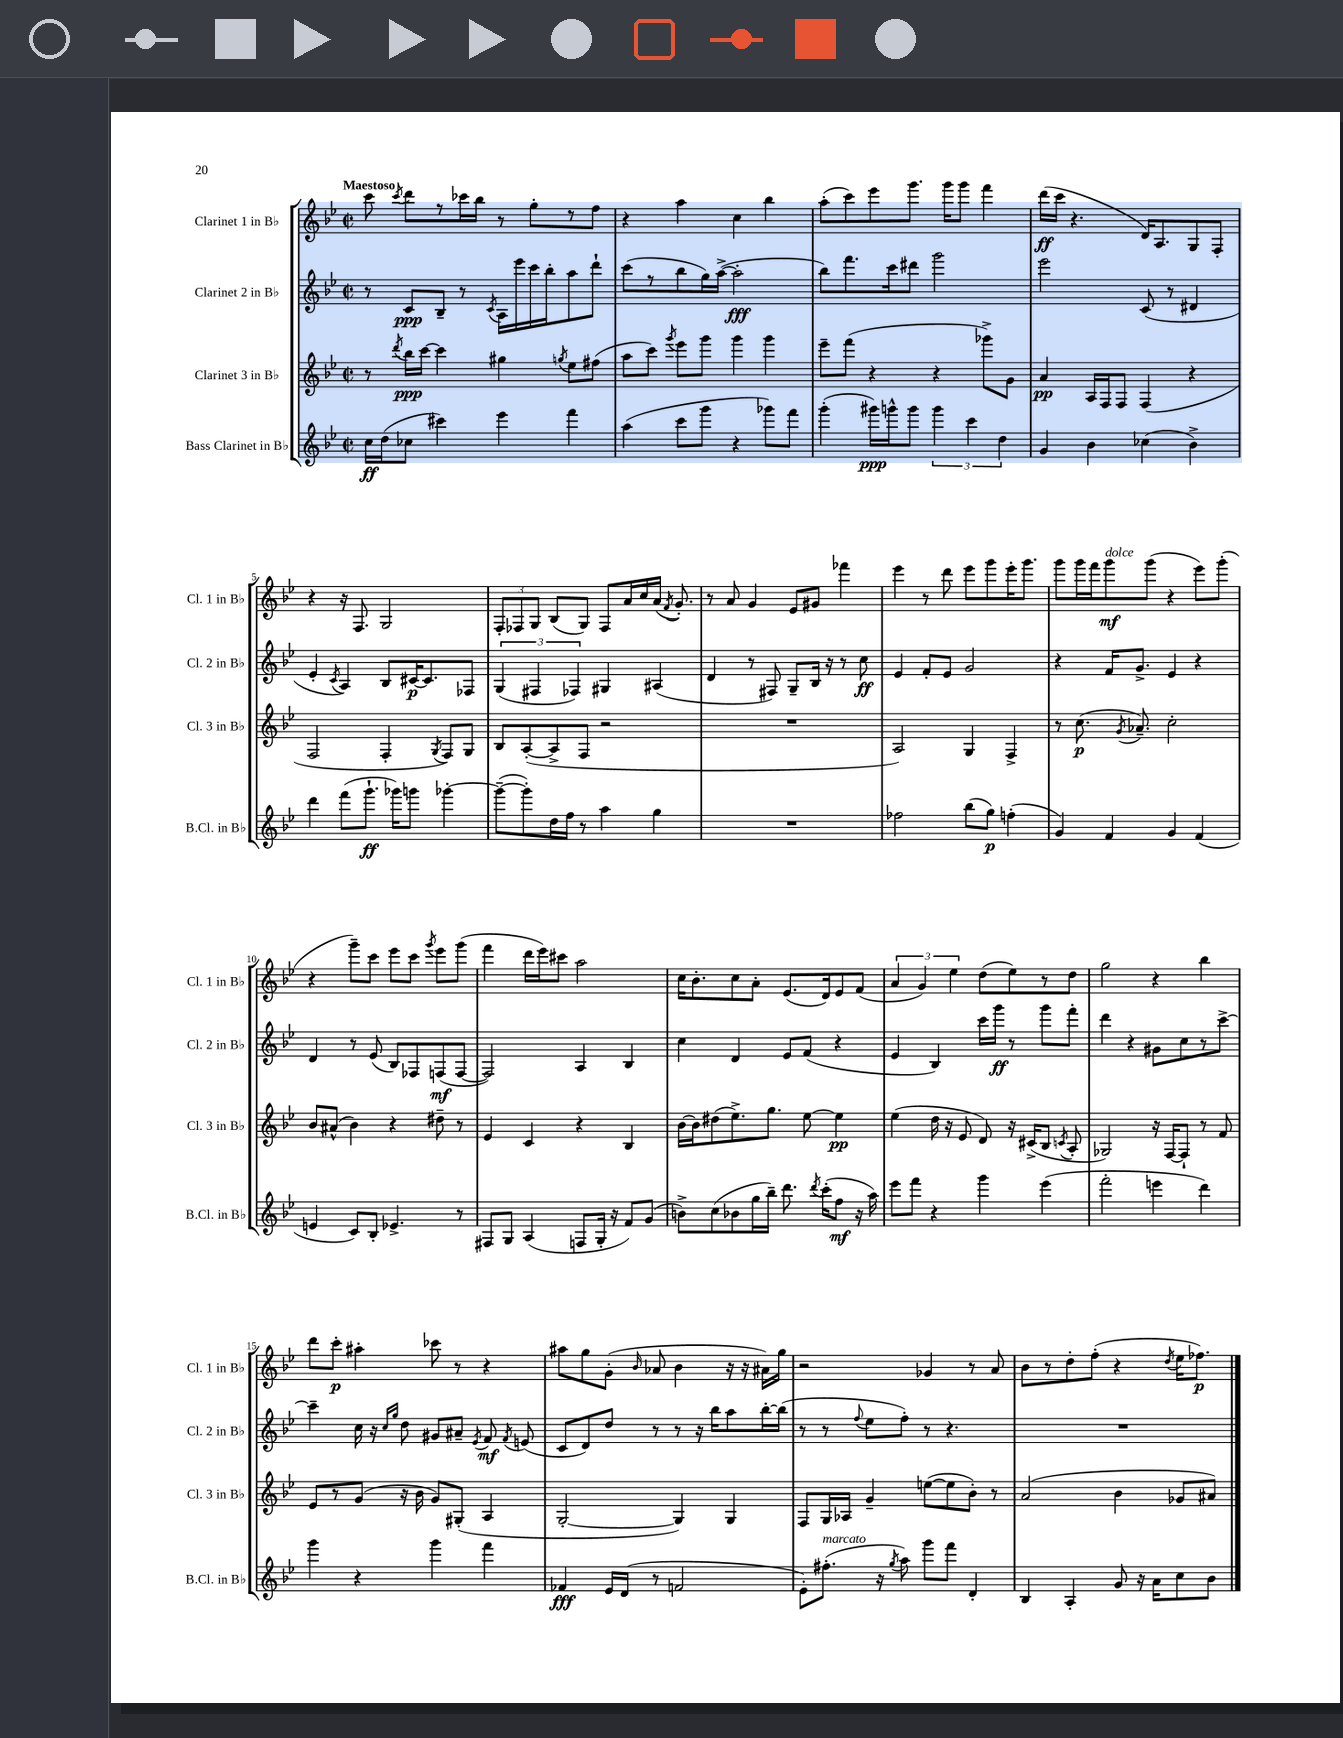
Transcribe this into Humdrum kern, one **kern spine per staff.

**kern	**kern	**kern	**kern
*staff4	*staff3	*staff2	*staff1
*clefG2	*clefG2	*clefG2	*clefG2
*k[b-e-]	*k[b-e-]	*k[b-e-]	*k[b-e-]
*M2/2	*M2/2	*M2/2	*M2/2
*met(c|)	*met(c|)	*met(c|)	*met(c|)
16cc	8r	8r	8ccc
(16dd	.	.	.
.	8qddd	.	8qccc
8cc-	16bb-	8c	8ddd
.	[16ccc	.	.
4ccc#)	4ccc]	8B-~	8r
.	.	8r	16ccc-
.	.	.	16bb-
.	.	8qc	.
4eee-	4gg#	16A	8r
.	.	16eee-	.
.	.	16ccc	8gg'
.	.	16bb-'	.
.	8qgg	.	.
4fff	8ee-	8aa	8r
.	(8ff#	8ddd`	8ff
=	=	=	=
(4aa	8aa	(8ccc	4r
.	8ccc)	8r	.
.	8qggg	.	.
8ccc	8eee-	8bb-	4aa
8ggg	8ggg	16gg)	.
.	.	([16aa^	.
4r	4ggg	2aa']	4cc
8ggg-)	4ggg	.	4bb-
8fff	.	.	.
=	=	=	=
(4ggg'	8eee-~	8bb-)	(8aa'
.	(8fff	8.fff	8ccc)
16ggg#)	4r	.	8eee-
16ggg^^	.	16ccc	.
8ggg	.	8ddd#	8.ggg
6ggg	4r	2ggg	.
.	.	.	16ggg
.	.	.	8ggg
6ccc	.	.	.
.	8ggg-^)	.	4fff
6dd	.	.	.
.	8g	.	.
=	=	=	=
4g	4a	2eee-	(16ddd
.	.	.	16ccc
.	.	.	4.r
4b-	16A	.	.
.	16F	.	.
.	8F	.	.
(4cc-	(4F	(8c	16d)
.	.	.	8.A
.	.	8r	.
4b-^)	4r	4d#	8G
.	.	.	8F'
=	=	=	=
4ddd	2F	4e-'	4r
.	.	8qc	.
(8fff	.	4A)	16r
.	.	.	8.F
8.ggg`	.	.	.
.	4F'	8B-	2G
16ggg-)	.	.	.
8ggg	.	[16c#	.
.	.	8.c#]	.
.	8qG	.	.
[4ggg-'	8F)	.	.
.	8G	8F-	.
=	=	=	=
(8ggg-~_	8B-	(6G	12F'
.	.	.	12F-
8ggg-'])	([8A'	.	.
.	.	6F#	12G
16dd	8A^]	.	(8B-
16ff	.	.	.
.	.	6F-)	.
8r	8F	.	8G)
4aa	2r	4G#	8F-
.	.	.	16a
.	.	.	16cc
4gg	.	(4A#	(16a
.	.	.	8qf
.	.	.	8.g')
=	=	=	=
1r	1r	4d	8r
.	.	.	8a
.	.	8r	4g
.	.	8F#)	.
.	.	8G~	8e-
.	.	16B-	8g#
.	.	16r	.
.	.	8r	4fff-
.	.	8cc	.
=	=	=	=
2ff-	2A)	4e-	4eee-
.	.	8f'	8r
.	.	8e-	8ddd
(8bb-	4G	2g	8eee-
8gg)	.	.	8ggg
(4ff'	4F^	.	16eee-'
.	.	.	8.ggg
=	=	=	=
4g)	8r	4r	8ggg
.	(8.cc	.	16ggg
.	.	.	16fff
4f	.	16f	8ggg
.	8qg	.	.
.	8.a-~)	8.g^	.
.	.	.	(8ggg
4g	2cc'	4e-	4r
(4f	.	4r	8eee-)
.	.	.	(8ggg'
=	=	=	=
4e	8b-	4d	4r
.	(8a#^^	.	.
8c)	4b-)	8r	8ggg~)
8B-'	.	(8e-	8ccc
4.e-^	4r	8B-)	8eee-
.	.	8F-	8ccc
.	.	.	8qggg
.	8dd#~	(8F	8eee-
8r	8r	[8F	(8ggg
=	=	=	=
8F#	4e-	2F])	4fff
8G	.	.	.
(4A	4c	.	16ddd
.	.	.	16eee-)
.	.	.	8ccc#
8F	4r	4A	2aa
16G'	.	.	.
16r	.	.	.
8f)	4B-	4B-	.
(8g	.	.	.
=	=	=	=
8b^)	[16b-	4cc	16cc
.	16b-]	.	8.b-'
(8cc	(8dd#	.	.
8b-	8.ee-^)	4d	8cc
16gg	.	.	8a'
16bb-~)	8.gg	.	.
8.ddd	.	8e-	(8.e-
.	[8ee-	(8f	.
8qddd	.	.	.
(16ccc'	.	.	16d)
8ff	4ee-]	4r	8e-
16r	.	.	(8f
16aa)	.	.	.
=	=	=	=
8eee-	(4ee-	4e-	6a
8fff	.	.	.
.	.	.	6g)
4r	16dd	4B-)	.
.	16r	.	.
.	.	.	6ee-
.	8e-	.	.
4ggg	8d)	16ccc	(8dd
.	.	16ggg	.
.	16r	8r	8ee-)
.	(16c#^	.	.
(4eee-	8B-	8ggg	8r
.	8qc	.	.
.	8A'	8fff'	8dd
=	=	=	=
2fff'	2G-)	4ddd	2gg
.	.	4r	.
4eee	16r	8g#	4r
.	[16F	.	.
.	8F`]	8cc	.
4ddd)	8r	8r	4bb-
.	8f	[8ccc^	.
=	=	=	=
4ggg	8e-	4ccc~]	8ddd
.	8r	.	8ccc'
4r	(8g	16cc	4aa#'
.	.	16r	.
.	.	16qqcc	.
.	.	16qqgg	.
.	16r	8dd	.
.	16b-	.	.
4ggg	8g)	8g#	8ccc-
.	(8G#'	8a#~	8r
.	.	8qe-	.
4fff	4A	8f	4r
.	.	8qf	.
.	.	(8e	.
=	=	=	=
4f-	[2G'	8c	8aa#
.	.	8d)	8gg
16e-	.	8dd	(8g'
(16d	.	.	.
.	.	.	16qqb-
8r	.	8r	8a-
2f	4G])	8r	4b-
.	.	16r	.
.	.	16bb-	.
.	4G	8aa	16r
.	.	.	16r
.	.	[16bb-'	16a#)
.	.	(16bb-]	16gg
=	=	=	=
8e-')	8F	8r	2r
(8.ff#'	16G	8r	.
.	16A-	.	.
.	.	8qqff	.
.	4g~	8ee-	.
16r	.	.	.
8qgg	.	.	.
8aa)	.	8ff')	.
8ggg	([8ee	8r	4g-
8fff	8ee]	4.r	.
4d'	8b-')	.	8r
.	8r	.	8a
=	=	=	=
4B-	(2a	1r	8b-
.	.	.	8r
4A'	.	.	8dd'
.	.	.	(8ff'
8g	4b-	.	4r
16r	.	.	.
16a	.	.	.
.	.	.	8qdd
8cc	8g-	.	16ee-
.	.	.	8.ff-)
8b-	8a#)	.	.
==	==	==	==
*-	*-	*-	*-
